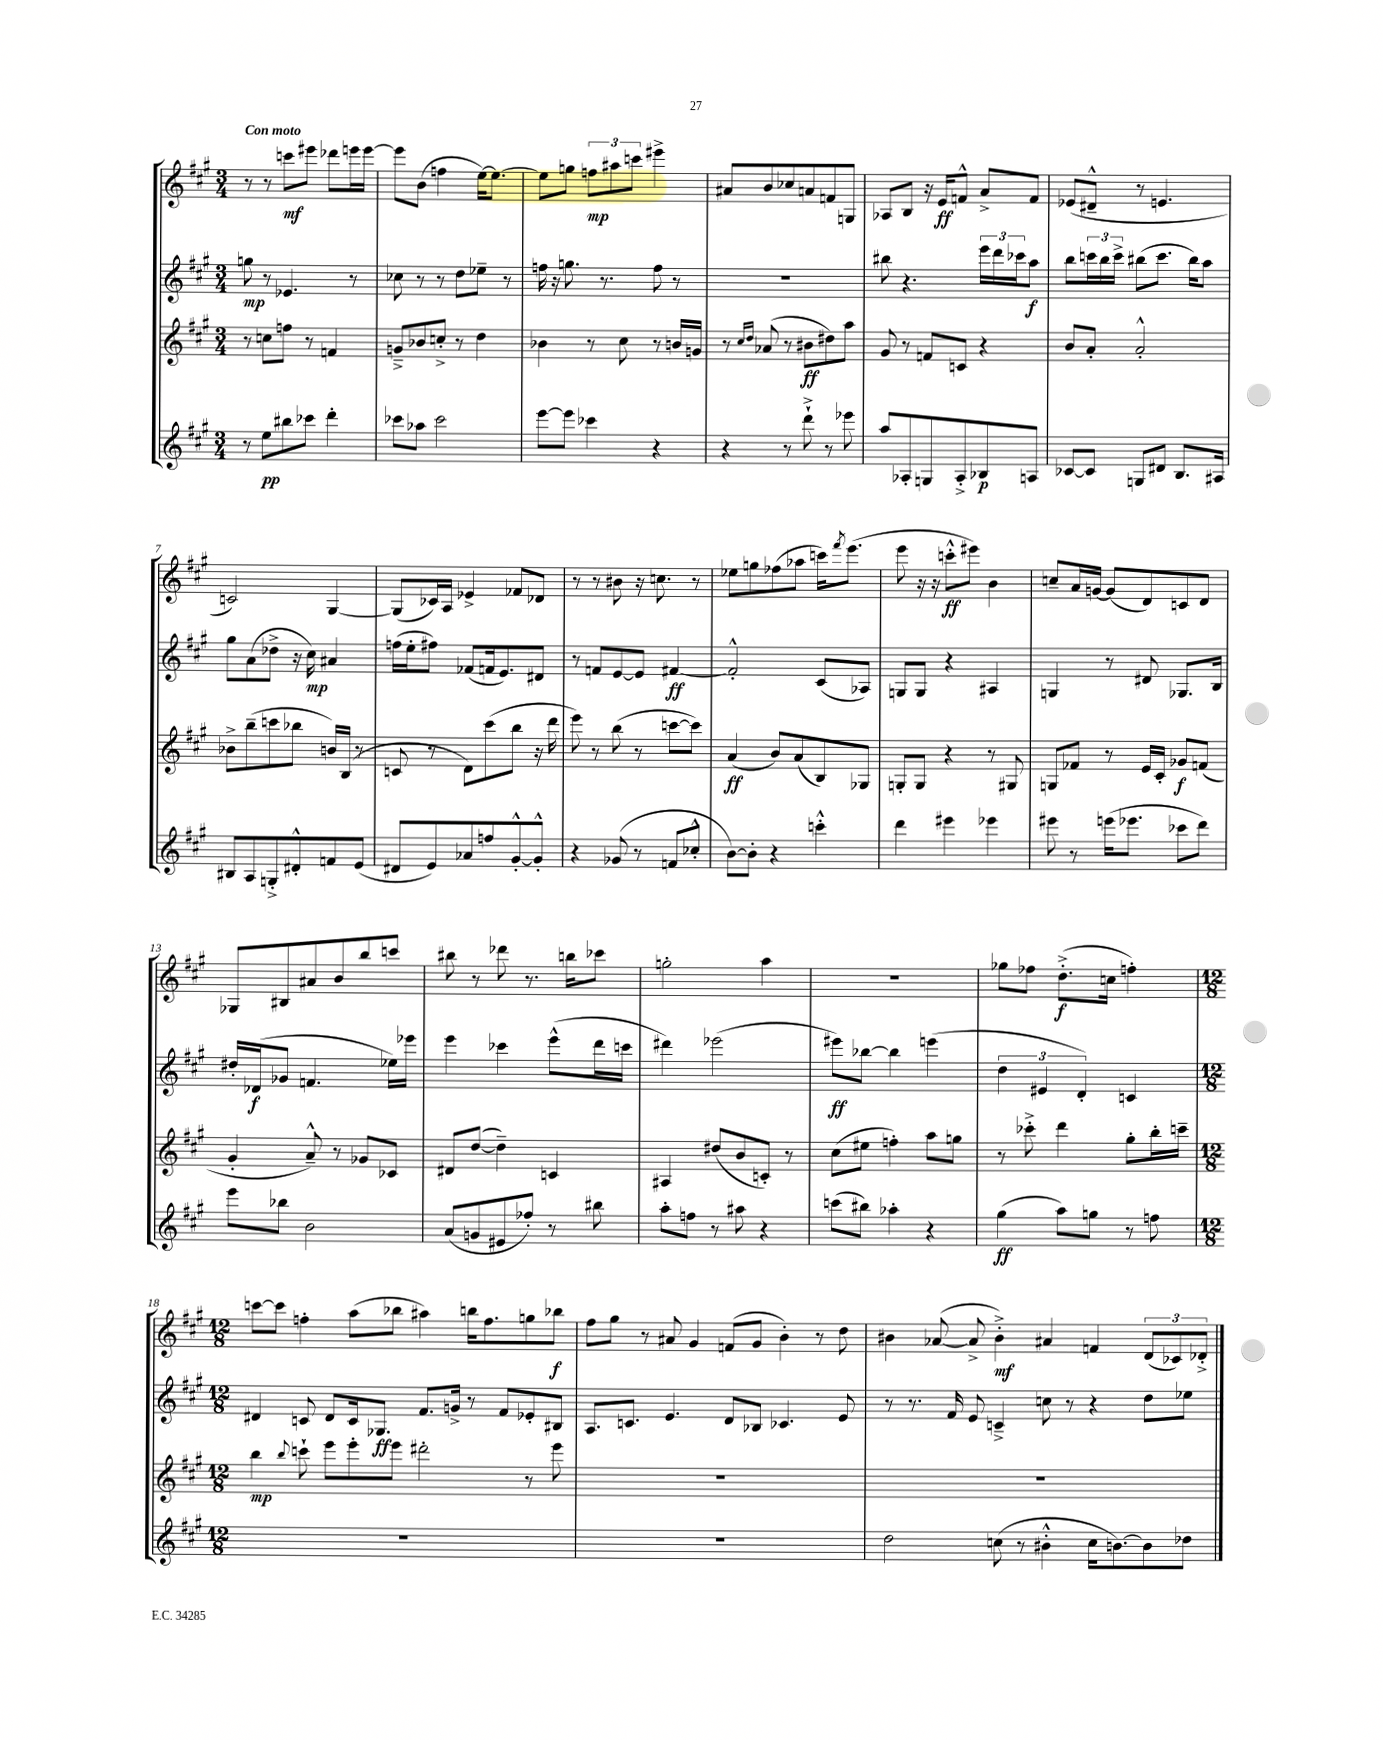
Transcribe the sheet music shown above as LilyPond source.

<<
\new StaffGroup <<
\new Staff = "s0" {
    \clef treble \key a \major \numericTimeSignature \time 3/4 \tempo "Con moto"
    r8 r8 c'''8\mf eis'''8 des'''8 e'''16 e'''16~ |
    e'''8 b'8( f''4 e''16~) e''8.~ |
    e''8 g''8 \tuplet 3/2 { f''8\mp ais''8 c'''8 } eis'''4-> |
    ais'8 b'8 ces''8 a'8 f'8 g8 |
    aes8 b8 r16 e'16\ff f'8-^ a'8-> f'8 |
    ees'8( dis'8---^ r8 e'4. |
    c'2) gis4~ |
    gis8( ces'16) a16 ees'4-> fes'8 des'8 |
    r8 r8 bis'8 r16 c''8. r8 |
    ees''8 g''8 fes''8( aes''8 c'''16) \acciaccatura { fis'''8 } e'''8.( |
    e'''8 r16 r16 c'''8-.-^\ff eis'''8) b'4 |
    c''8-- a'16 g'16~ g'8( d'8) c'8 d'8 |
    ges8 bis8 ais'8 b'8 b''8 c'''8 |
    bis''8 r8 des'''8 r8. b''16 ces'''8 |
    g''2-. a''4 |
    R2. |
    ges''8 fes''8 d''8.-.->\f( c''16 f''4-.) |
    \numericTimeSignature \time 12/8 c'''8~ c'''8 f''4-. a''8( bes''8 ais''4) b''16 f''8. g''8 bes''8\f |
    fis''8 gis''8 r8 ais'8 gis'4 f'8( gis'8 b'4-.) r8 d''8 |
    bis'4 aes'8~( aes'8-> bis'4-.->\mf) ais'4 f'4 \tuplet 3/2 { d'8( ces'8) des'8-.-> } \bar "|." |
}
\new Staff = "s1" {
    \clef treble \key a \major \numericTimeSignature \time 3/4
    g''8\mp r8 ees'4. r8 |
    ces''8 r8 r8 d''8 ees''8-- r8 |
    f''16 r16 g''8. r8. f''8 r8 |
    R2. |
    bis''8 r4. \tuplet 3/2 { e'''16 d'''16 ces'''16 } a''8\f |
    b''8 \tuplet 3/2 { c'''16 b''16 c'''16-> } bis''8( c'''8. bis''16) a''8 |
    gis''8 a'8( des''8-> r16 cis''16\mp) ais'4 |
    f''16( e''16-. fis''8) fes'8( f'16 e'8.) dis'8 |
    r8 f'8 e'8~ e'8 fis'4~\ff |
    fis'2-.-^ cis'8( aes8) |
    g8 g8 r4 ais4 |
    g4 r8 dis'8 ges8. b16 |
    dis''16-. des'16\f( ges'8 f'4. ees''16) ees'''16 |
    e'''4 ces'''4 e'''8-^( d'''16 c'''16 |
    dis'''4) ees'''2( |
    eis'''8\ff) bes''8~ bes''4 e'''4( |
    \tuplet 3/2 { d''4 eis'4 d'4-.) } c'4 |
    \numericTimeSignature \time 12/8 dis'4 c'8 dis'8 c'16 ges8.\ff fis'8. g'16-> r8 fis'8 ees'8-. bis8 |
    a8. c'8. e'4. d'8 bes8 ces'4. e'8 |
    r8 r8. fis'16 e'8 c'4---> c''8 r8 r4 d''8 ees''8 \bar "|." |
}
\new Staff = "s2" {
    \clef treble \key a \major \numericTimeSignature \time 3/4
    r8 c''8 f''8 r8 f'4 |
    g'8---> bes'8 c''8-.-> r8 d''4 |
    bes'4 r8 cis''8 r8 b'16 g'16 |
    r8 \grace { cis''16 d''16 } aes'8( r8 bis'8\ff dis''8) a''8 |
    gis'8 r8 f'8 c'8 r4 |
    b'8 a'8-. a'2-.-^ |
    bes'8-> b''8--( c'''8 bes''8 b'16) b16( r8 |
    c'8 r8 d'8) cis'''8( b''8 r16 d'''16 |
    e'''8) r8 b''8( r8 c'''8~ c'''8) |
    a'4\ff( b'8) a'8( b8) ges8 |
    g8-. g8 r4 r8 gis8 |
    g8 fes'8 r8 e'16 cis'16-. ges'8\f f'8( |
    gis'4-. a'8---^) r8 ges'8 ces'8 |
    dis'8 d''8~( d''4--) c'4 |
    ais4 dis''8( b'8 c'8-.) r8 |
    cis''8( eis''8 f''4-.) a''8 g''8 |
    r8 ces'''8-.-> d'''4 gis''8-. b''16-. c'''16-- |
    \numericTimeSignature \time 12/8 b''4\mp \appoggiatura { b''8 } c'''8-! e'''8 e'''8-. e'''8 dis'''2-. r8 e'''8 |
    R1. |
    R1. \bar "|." |
}
\new Staff = "s3" {
    \clef treble \key a \major \numericTimeSignature \time 3/4
    r8 e''8\pp bis''8 ces'''8 d'''4-. |
    ces'''8 aes''8 ces'''2 |
    e'''8~ e'''8 ces'''4 r4 |
    r4 r8 d'''8-!-> r8 ees'''8 |
    a''8 aes8-. g8 aes8-.-> bes8\p a8 |
    ces'8~ ces'8 g8 dis'8 b8. ais16 |
    bis8 a8 g8-.-> dis'8-.-^ f'8 e'8( |
    dis'8 e'8) aes'8 f''8 gis'8~-.-^ gis'8-.-^ |
    r4 ges'8( r8 f'8 ces''8-.-^ |
    b'8~) b'8-. r4 c'''4-.-^ |
    d'''4 eis'''4 ees'''4 |
    eis'''8 r8 e'''16( ees'''8. ces'''8 d'''8) |
    e'''8 bes''8 b'2 |
    a'8( g'8 eis'8 fes''8-.) r8 bis''8 |
    a''8-. f''8 r8 ais''8 r4 |
    c'''8( bis''8) aes''4-. r4 |
    gis''4\ff( a''8) g''8 r8 f''8 |
    \numericTimeSignature \time 12/8 R1. |
    R1. |
    d''2 c''8( r8 bis'4-.-^ c''16 b'8.~) b'8 des''8 \bar "|." |
}
>>
>>
